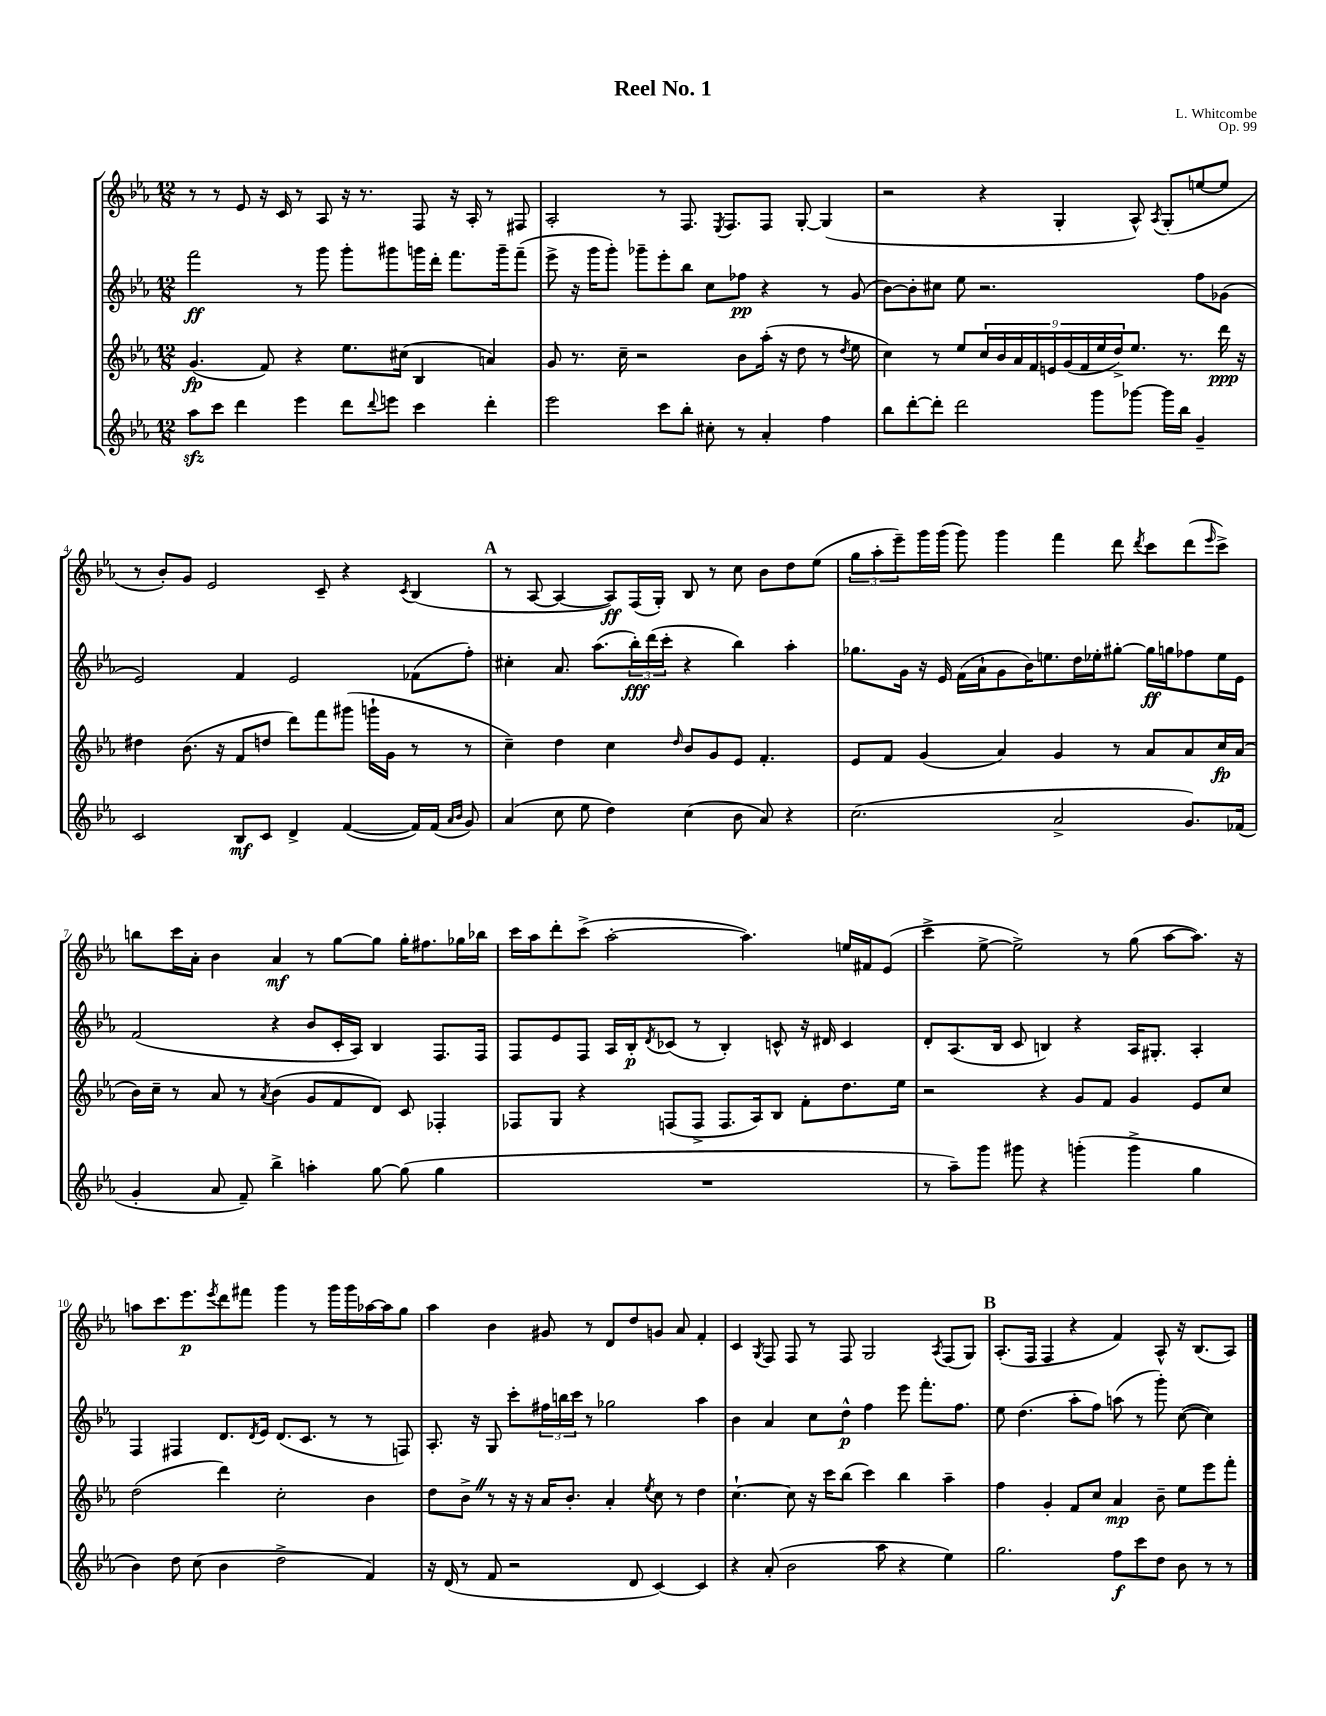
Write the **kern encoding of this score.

**kern	**kern	**kern	**kern
*staff4	*staff3	*staff2	*staff1
*clefG2	*clefG2	*clefG2	*clefG2
*k[b-e-a-]	*k[b-e-a-]	*k[b-e-a-]	*k[b-e-a-]
*M12/8	*M12/8	*M12/8	*M12/8
8aa-	(4.g	2fff	8r
8ccc	.	.	8r
4ddd	.	.	8e-
.	8f)	.	16r
.	.	.	16c
4eee-	4r	8r	8r
.	.	8ggg	8A-
8ddd	8.ee-	8ggg'	16r
.	.	.	8.r
8qqddd	.	.	.
8eee	.	8ggg#	.
.	(16cc#	.	.
4ccc	4B-	16ggg	8F
.	.	16ddd'	.
.	.	8.fff	16r
.	.	.	16A-'
4ddd'	4a)	.	8r
.	.	16ggg~	.
.	.	(8fff~	8F#
=	=	=	=
2eee-	8g	8eee-^	2A-'
.	8.r	16r	.
.	.	16ggg	.
.	.	8ggg')	.
.	16cc~	.	.
.	2r	8ggg-~	.
8ccc	.	8eee-'	8r
8bb-'	.	8bb-	8.F
8cc#'	.	8cc	.
.	.	.	8qE-
.	.	.	8.F
8r	8b-	8ff-	.
4a-'	(16aa-'	4r	8F
.	16r	.	.
.	8dd	.	[8G'
4ff	8r	8r	(4G]
.	8qdd	.	.
.	8ee-	(8g	.
=	=	=	=
8bb-	4cc)	[8b-)	2r
[8ddd'	.	8b-']	.
8ddd']	8r	8cc#	.
2ddd	8ee-	8ee-	.
.	18cc	2.r	4r
.	18b-	.	.
.	18a-	.	.
.	18f	.	.
.	18e	.	.
.	.	.	4G'
.	(18g	.	.
.	18f	.	.
8ggg	.	.	.
.	18ee-	.	.
.	18dd^)	.	.
[8ggg-	8.ee-	.	8A-^^)
.	.	.	8qA-
16ggg-]	.	.	(8G'
16bb-	8.r	.	.
4g~	.	8ff	[8ee
.	16ddd	(8g-	8ee]
.	16r	.	.
=	=	=	=
2c	4dd#	2e-)	8r
.	.	.	8b-')
.	(8.b-	.	8g
.	.	.	2e-
.	16r	.	.
8B-	8f	4f	.
8c	8dd	.	.
4d^	8ddd)	2e-	.
.	8fff	.	8c~
([4f	(8ggg#	.	4r
.	16ggg`	.	.
.	16g	.	.
.	.	.	8qc
16f])	8r	(8f-	(4B-
(16f	.	.	.
16qqa-	.	.	.
16qqb-	.	.	.
8g)	8r	8ff')	.
=	=	=	=
(4a-	4cc~)	4cc#'	8r
.	.	.	[8A-
8cc	4dd	8.a-	4A-_
8ee-	.	.	.
.	.	(8.aa-	.
4dd)	4cc	.	8A-])
.	.	24bb-')	(16F
.	.	(24ddd	.
.	.	.	16G')
.	.	24ccc'	.
.	16qqdd	.	.
(4cc	8b-	4r	8B-
.	8g	.	8r
8b-	8e-	4bb-)	8cc
8a-)	4.f'	.	8b-
4r	.	4aa-'	8dd
.	.	.	(8ee-
=	=	=	=
(2.cc	8e-	8.gg-	12gg
.	.	.	12aa-'
.	8f	.	.
.	.	.	12eee-~)
.	.	16g	.
.	(4g	16r	16ggg
.	.	16e-	(16ggg
.	.	(16f	8ggg)
.	.	16a-`	.
.	4a-)	8g	4ggg
.	.	16b-)	.
.	.	8.ee	.
2a-^	4g	.	4fff
.	.	16dd	.
.	.	16ee-'	.
.	8r	[8gg#'	8ddd
.	.	.	8qddd
.	8a-	16gg#]	8ccc
.	.	16gg	.
8.g)	8a-	8ff-	(8ddd
.	.	.	16qqeee-
.	16cc	16ee-	8ccc^)
(16f-	(16a-	16e-	.
=	=	=	=
4g'	16b-)	(2f	8bb
.	16cc~	.	.
.	8r	.	16ccc
.	.	.	16a-'
8a-	8a-	.	4b-
8f~)	8r	.	.
.	8qa-	.	.
4bb-^	(4b-	4r	4a-
4aa'	8g	8b-	8r
.	8f	16c'	[8gg
.	.	16A-)	.
[8gg	8d)	4B-	8gg]
(8gg]	8c	.	16gg'
.	.	.	8.ff#
4gg	4F-'	8.F	.
.	.	.	16gg-
.	.	16F	16bb-
=	=	=	=
1.r	8F-	8F	16ccc
.	.	.	16aa-
.	8G	8e-	8ddd'
.	4r	8F	(8ccc^
.	.	16A-	[2aa-'
.	.	16B-'	.
.	.	8qd	.
.	(8F	(8c-	.
.	8F^	8r	.
.	8.F	4B-')	.
.	.	.	4.aa-])
.	16A-)	.	.
.	8B-	8c^^	.
.	8f'	16r	.
.	.	16d#	.
.	8.dd	4c	16ee
.	.	.	16f#
.	.	.	(8e-
.	16ee-	.	.
=	=	=	=
8r	2r	8d'	4ccc^
8aa-~)	.	(8.A-	.
8ggg	.	.	[8ee-^
.	.	16B-	.
8ggg#	.	8c	2ee-^])
4r	4r	4B)	.
(4ggg'	8g	4r	.
.	8f	.	8r
4ggg^	4g	16A-	(8gg
.	.	8.G#'	.
.	.	.	[8aa-
4gg	8e-	4A-'	8.aa-])
.	8cc	.	.
.	.	.	16r
=	=	=	=
4b-)	(2dd	4F	8aa
.	.	.	8.ccc
8dd	.	4F#	.
.	.	.	8.eee-
(8cc	.	.	.
.	.	.	8qeee-
4b-	4ddd)	8.d	8ddd
.	.	.	8fff#
.	.	8qd	.
.	.	16e-	.
2dd^	2cc'	(8.d	4ggg
.	.	8.c	.
.	.	.	8r
.	.	8r	16ggg
.	.	.	16ggg
4f)	4b-	8r	[16aa-
.	.	.	16aa-]
.	.	8F)	8gg
=	=	=	=
16r	8dd	8.A-'	4aa-
(16d	.	.	.
8r	8b-^	.	.
.	.	16r	.
8f	8r	8G	4b-
2r	16r	8ccc'	.
.	16r	.	.
.	16a-	24ff#	8g#
.	.	24bb	.
.	8.b-'	.	.
.	.	24ccc	.
.	.	8r	8r
.	4a-'	2gg-	8d
8d	.	.	8dd
.	8qee-	.	.
[4c)	8cc	.	8g
.	8r	.	8a-
4c]	4dd	4aa-	4f'
=	=	=	=
4r	[4.cc`	4b-	4c
.	.	.	8qG
(8a-'	.	4a-	8F
2b-	8cc]	.	8F
.	16r	8cc	8r
.	16ccc	.	.
.	(8bb-	8dd^^	8F
.	4ccc)	4ff	2G
8aa-	.	.	.
4r	4bb-	8eee-	.
.	.	8.fff'	.
.	.	.	8qA-
4ee-)	4aa-~	.	(8F
.	.	8.ff	.
.	.	.	8G)
=	=	=	=
2.gg	4ff	8ee-	(8.A-'
.	.	(4.dd	.
.	.	.	16F
.	4g'	.	4F
.	8f	8aa-'	4r
.	8cc	8ff)	.
8ff	4a-	(8aa	4f)
8ccc	.	8r	.
8dd	8b-~	8ggg')	8A-^^
8b-	8ee-	([8cc	16r
.	.	.	(8.B-
8r	8eee-	4cc])	.
8r	8fff'	.	8A-)
==	==	==	==
*-	*-	*-	*-
